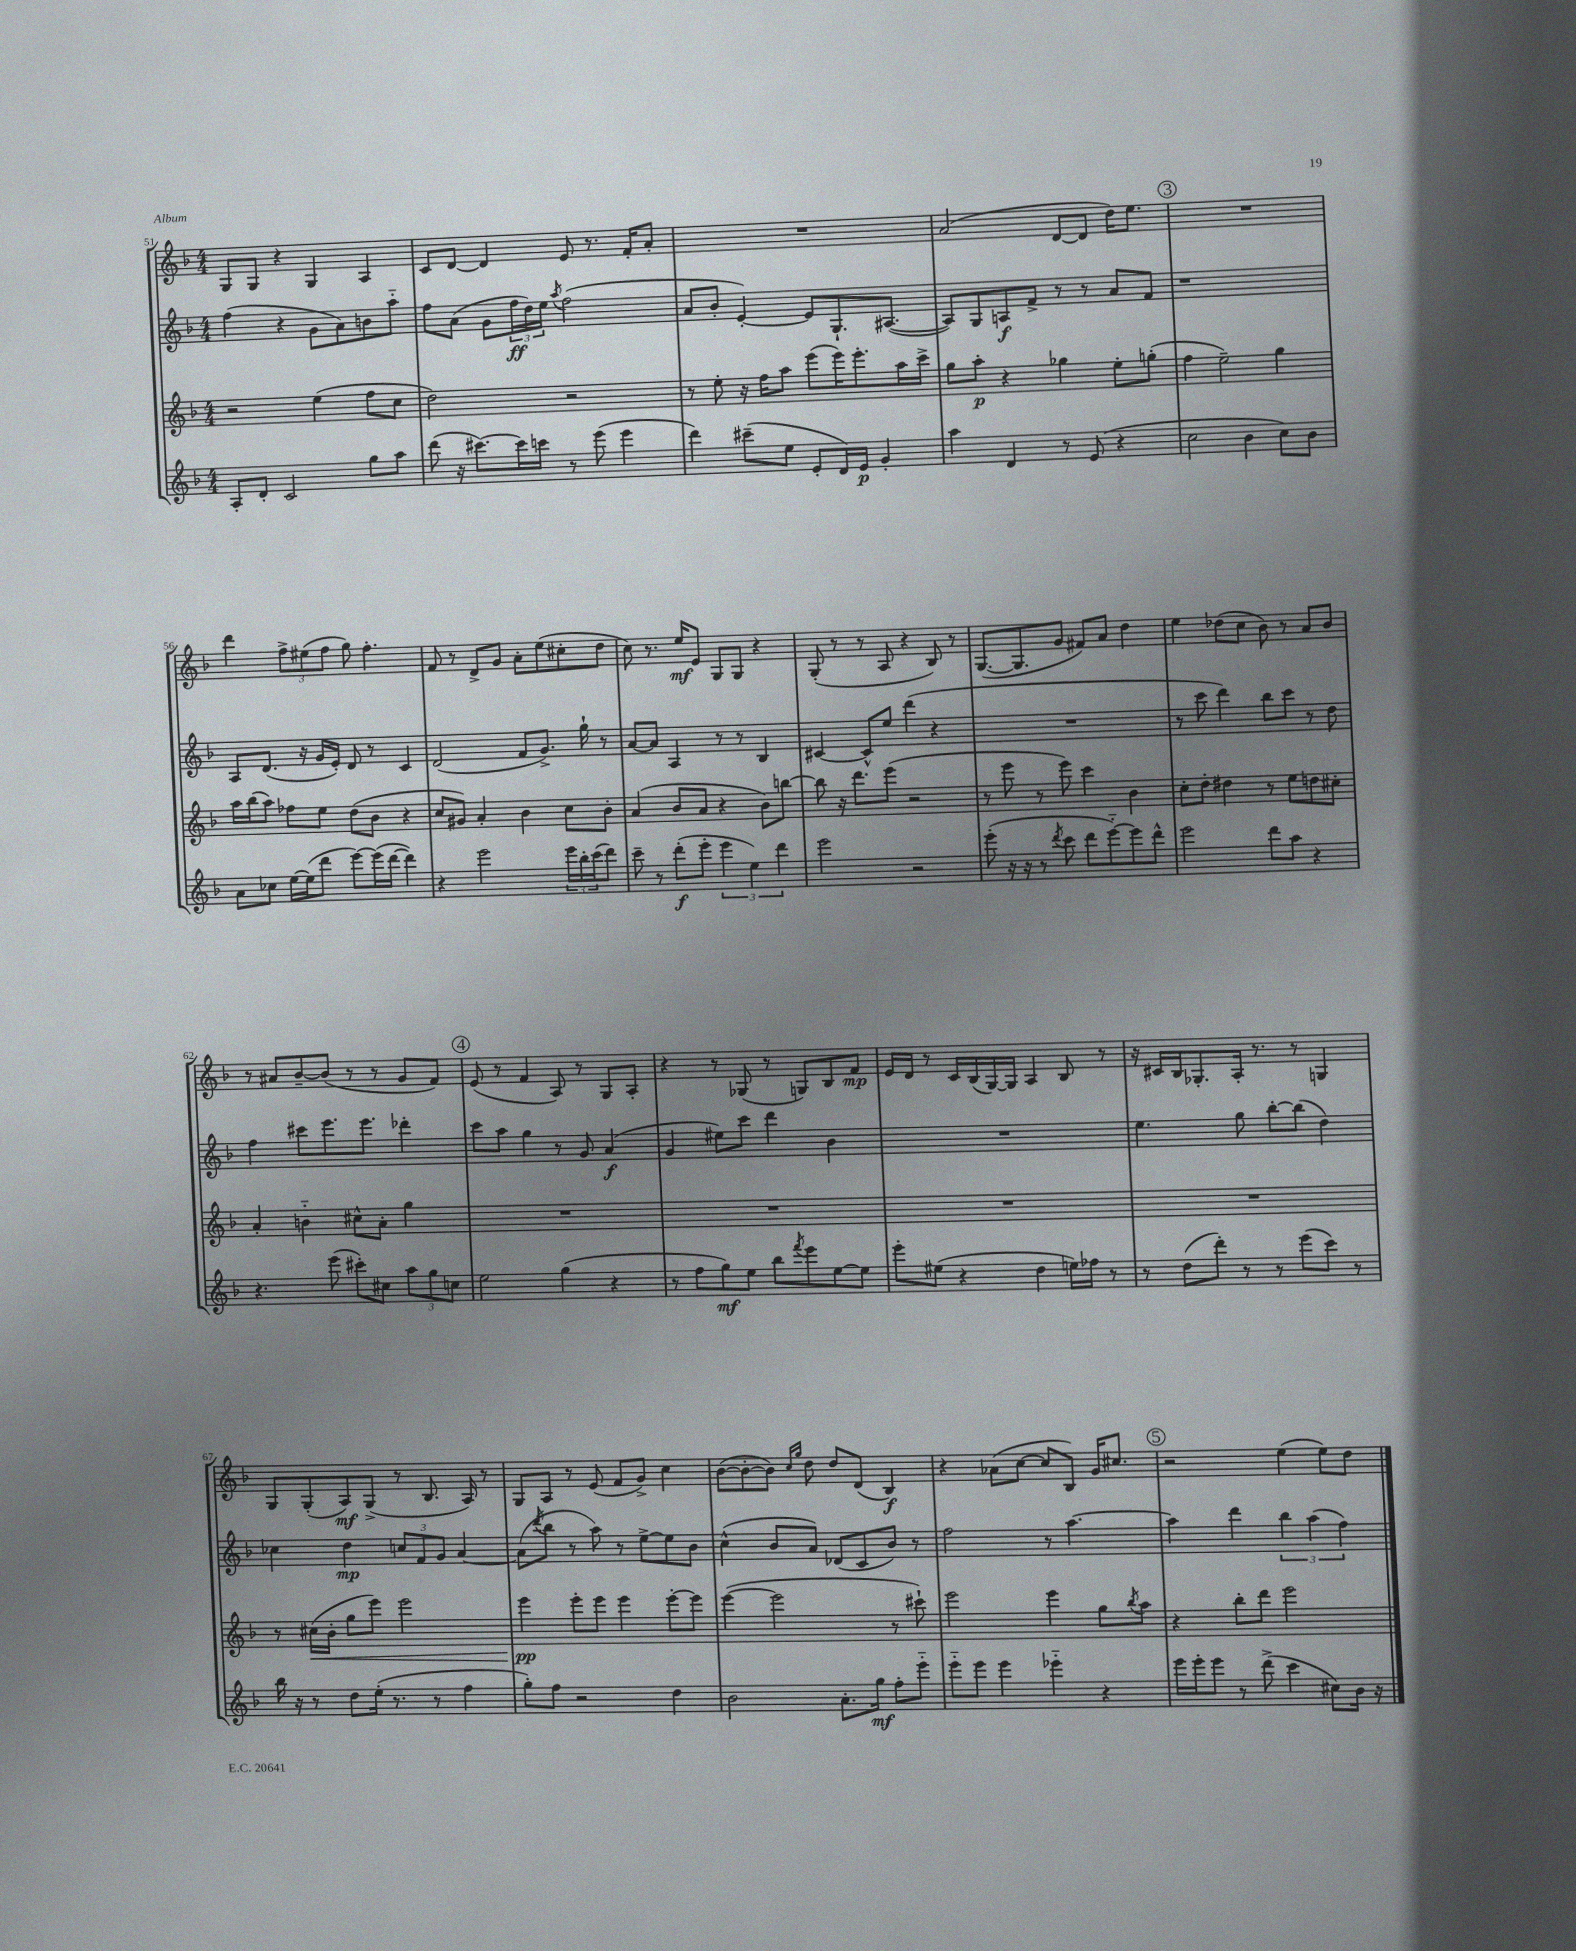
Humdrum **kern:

**kern	**dynam	**kern	**dynam	**kern	**dynam	**kern	**dynam
*part4	*part4	*part3	*part3	*part2	*part2	*part1	*part1
*staff4	*staff4	*staff3	*staff3	*staff2	*staff2	*staff1	*staff1
*clefG2	*	*clefG2	*	*clefG2	*	*clefG2	*
*k[b-]	*	*k[b-]	*	*k[b-]	*	*k[b-]	*
*M4/4	*	*M4/4	*	*M4/4	*	*M4/4	*
=51	=51	=51	=51	=51	=51	=51	=51
8A'/L	.	2r	.	(4ff\	.	8G/L	.
8d'/J	.	.	.	.	.	8G/J	.
2c/	.	.	.	4r	.	4r	.
.	.	(4ee\	.	8g\L	.	4G/	.
.	.	.	.	8a\)	.	.	.
8gg\L	.	8ff\L	.	8bn\	.	4A/	.
8aa\J	.	8cc\J	.	8aa\J	.	.	.
=52	=52	=52	=52	=52	=52	=52	=52
(8ddd\	.	2dd\)	.	8ff\L	.	8c/L	.
16r	.	.	.	(8a\J	.	[8d/J	.
[8.ccc#X\L)	.	.	.	.	.	.	.
.	.	.	.	8g\L	.	4d/]	.
16ccc#\L]	.	.	.	24ff\L	ff	.	.
.	.	.	.	24dd\)	.	.	.
16cccn\JJ	.	.	.	.	.	.	.
.	.	.	.	24ee\JJ	.	.	.
.	.	.	.	8qaa/	.	.	.
8r	.	2r	.	(2ff\	.	8e/	.
(8eee\	.	.	.	.	.	8.r	.
4eee\	.	.	.	.	.	.	.
.	.	.	.	.	.	16f'/KL	.
.	.	.	.	.	.	8a'/J	.
=53	=53	=53	=53	=53	=53	=53	=53
4ddd\)	.	8r	.	8a/L	.	1r	.
.	.	8ee'\	.	8b-'/J	.	.	.
(8ccc#X~\L	.	16r	.	[4e'/)	.	.	.
.	.	16ff\KL	.	.	.	.	.
8ee\J	.	8aa\J	.	.	.	.	.
8e'/L	.	(8eee\L	.	8e/L]	.	.	.
16d/L)	.	16eee\K)	.	8.G`/	.	.	.
16e/JJ	p	8.eee'\	.	.	.	.	.
4g'/	.	.	.	.	.	.	.
.	.	.	.	([8.A#X/J	.	.	.
.	.	16aa\L	.	.	.	.	.
.	.	16ccc^\JJ	.	.	.	.	.
=54	=54	=54	=54	=54	=54	=54	=54
4aa\	.	8gg\L	.	8A#/L])	.	(2a/	.
.	.	8aa'\J	p	8G/	.	.	.
4d/	.	4r	.	8An/	f	.	.
.	.	.	.	8f^/J	.	.	.
8r	.	4gg-X\	.	8r	.	[8d/L	.
(8e/	.	.	.	8r	.	8d/J]	.
4r	.	8ee'\L	.	8a/L	.	16dd\KL)	.
.	.	.	.	.	.	8.ee\J	.
.	.	(8ggn'\J	.	8f/J	.	.	.
!!LO:REH:place=s1:t=3
=55	=55	=55	=55	=55	=55	=55	=55
2cc\	.	4ff\	.	1r	.	1r	.
.	.	2ee~\)	.	.	.	.	.
4b-\	.	.	.	.	.	.	.
8cc\L)	.	4gg\	.	.	.	.	.
8b-\J	.	.	.	.	.	.	.
!!LO:LB:g=z
=56	=56	=56	=56	=56	=56	=56	=56
8a\L	.	16aa\LL	.	8A/L	.	4ddd\	.
.	.	(16bb-\J	.	.	.	.	.
8cc-X\J	.	8aa\J)	.	(8.d/J	.	.	.
[16ee\LL	.	8ff-X\L	.	.	.	12ff^\L	.
(16ee\J]	.	.	.	16r	.	.	.
.	.	.	.	.	.	(12ee#X\	.
8ddd\J	.	8ee\J	.	16g/LL	.	.	.
.	.	.	.	.	.	12ff\J	.
.	.	.	.	16e'/JJ)	.	.	.
[8eee\L)	.	(8dd\L	.	8d/	.	8gg\)	.
(16eee\L]	.	8b-\J	.	8r	.	4.ff'\	.
[16ddd\JJ	.	.	.	.	.	.	.
4ddd\])	.	4r	.	4c/	.	.	.
=57	=57	=57	=57	=57	=57	=57	=57
4r	.	8cc/L	.	(2d/	.	8f/	.
.	.	8g#X/J)	.	.	.	8r	.
2eee\	.	4a'/	.	.	.	8d^/L	.
.	.	.	.	.	.	8g/J	.
.	.	4b-\	.	8f/L	.	8a'\L	.
.	.	.	.	8.g^/J)	.	(8ee\	.
24eee\LL	.	8cc\L	.	.	.	8cc#X'\	.
24bb-'\	.	.	.	.	.	.	.
.	.	.	.	16gg`\	.	.	.
(24ccc\J	.	.	.	.	.	.	.
8ddd\J)	.	8b-'\J	.	8r	.	8dd\J	.
=58	=58	=58	=58	=58	=58	=58	=58
8ccc~\	.	(4a/	.	[8a/L	.	8cc\)	.
8r	.	.	.	8a/J]	.	8.r	.
(8ddd'\L	f	8b-/L	.	4A/	.	.	.
.	.	.	.	.	.	16ee/KL	mf
8eee'\J	.	8a/J	.	.	.	8e/J	.
6eee\	.	4r	.	8r	.	8G/L	.
.	.	.	.	8r	.	8G/J	.
6ee\)	.	.	.	.	.	.	.
.	.	8b-\L)	.	4B-/	.	4r	.
6ddd\	.	.	.	.	.	.	.
.	.	[8bbn\J	.	.	.	.	.
=59	=59	=59	=59	=59	=59	=59	=59
2eee\	.	8bb\]	.	[4c#X/	.	(8G'/	.
.	.	16r	.	.	.	8r	.
.	.	8.ddd\L	.	.	.	.	.
.	.	.	.	8c#^^/L]	.	8r	.
.	.	(8eee\J	.	8ee/J	.	8A/	.
2r	.	2r	.	(4ddd\	.	4r	.
.	.	.	.	4r	.	8B-/)	.
.	.	.	.	.	.	8r	.
=60	=60	=60	=60	=60	=60	=60	=60
(8eee'\	.	8r	.	1r	.	([8.G/L	.
16r	.	8eee\	.	.	.	.	.
16r	.	.	.	.	.	8.G/]	.
8r	.	8r	.	.	.	.	.
8qddd/	.	.	.	.	.	.	.
8ccc\	.	8eee\)	.	.	.	8g/J	.
8ddd\L	.	4ccc\	.	.	.	8f#X/L)	.
[8eee\)	.	.	.	.	.	8a/J	.
8eee\]	.	4b-\	.	.	.	4dd\	.
8ddd^^\J	.	.	.	.	.	.	.
=61	=61	=61	=61	=61	=61	=61	=61
2eee\	.	8cc'\L	.	8r	.	4ee\	.
.	.	8dd'\J	.	8ccc\	.	.	.
.	.	4dd#X\	.	4ddd\)	.	(8dd-X\L	.
.	.	.	.	.	.	8cc\J	.
8ddd\L	.	8r	.	8bb-\L	.	8b-\)	.
8aa\J	.	8ee\L	.	8ccc\J	.	8r	.
4r	.	8ddn\	.	8r	.	8a/L	.
.	.	8cc#X'\J	.	8dd\	.	8b-/J	.
!!LO:LB:g=z
=62	=62	=62	=62	=62	=62	=62	=62
4.r	.	4a'/	.	4ff\	.	8r	.
.	.	.	.	.	.	8a#X/L	.
.	.	4bn\	.	8ccc#X\L	.	[8b-~/	.
(8eee\	.	.	.	8.eee\	.	(8b-/J]	.
8ccc#X'\L)	.	8cc#X^^\L	.	.	.	8r	.
.	.	.	.	8.eee\J	.	.	.
8cc#X\J	.	8a'\J	.	.	.	8r	.
12aa\L	.	4gg\	.	4ddd-X'\	.	8g/L	.
12gg\	.	.	.	.	.	.	.
.	.	.	.	.	.	8f/J)	.
12ccn\J	.	.	.	.	.	.	.
!!LO:REH:place=s1:t=4
=63	=63	=63	=63	=63	=63	=63	=63
2ee\	.	1r	.	8ccc\L	.	(8e/	.
.	.	.	.	8aa\J	.	8r	.
.	.	.	.	4gg\	.	4f/	.
(4gg\	.	.	.	8r	.	8A/)	.
.	.	.	.	8g/	.	8r	.
4r	.	.	.	(4a/	f	8G/L	.
.	.	.	.	.	.	8A'/J	.
=64	=64	=64	=64	=64	=64	=64	=64
8r	.	1r	.	4g/	.	4r	.
8ff\L	.	.	.	.	.	.	.
8gg\)	mf	.	.	8ee#X\L)	.	8r	.
8ee\J	.	.	.	8ccc\J	.	(8G-X/	.
8bb-\L	.	.	.	4ddd\	.	8r	.
8qfff/	.	.	.	.	.	.	.
8eee\	.	.	.	.	.	8Gn/L)	.
[8ee\	.	.	.	4b-\	.	8B-/	.
8ee\J]	.	.	.	.	.	8f/J	mp
=65	=65	=65	=65	=65	=65	=65	=65
8eee'\L	.	1r	.	1r	.	16e/LL	.
.	.	.	.	.	.	16d/JJ	.
(8ee#X\J	.	.	.	.	.	8r	.
4r	.	.	.	.	.	16c/LL	.
.	.	.	.	.	.	(16B-/	.
.	.	.	.	.	.	[16G/)	.
.	.	.	.	.	.	16G/JJ]	.
4dd\	.	.	.	.	.	4A/	.
16een\LL)	.	.	.	.	.	8B-/	.
16ff-X\JJ	.	.	.	.	.	.	.
8r	.	.	.	.	.	8r	.
=66	=66	=66	=66	=66	=66	=66	=66
8r	.	1r	.	4.ee\	.	16r	.
.	.	.	.	.	.	16c#X/LL	.
(8dd\L	.	.	.	.	.	16B-/J	.
.	.	.	.	.	.	8.G-X'/	.
8ddd'\J)	.	.	.	.	.	.	.
8r	.	.	.	8gg\	.	16A'/Jk	.
.	.	.	.	.	.	8.r	.
8r	.	.	.	[8bb-'\L	.	.	.
(8eee\L	.	.	.	(8bb-\J]	.	8r	.
8ccc\J)	.	.	.	4dd\)	.	4Gn/	.
8r	.	.	.	.	.	.	.
!!LO:LB:g=z
=67	=67	=67	=67	=67	=67	=67	=67
16bb-\	.	8r	.	4cc-X\	.	8G/L	.
16r	.	.	.	.	.	.	.
!	!	!	!LO:HP:b	!	!	!	!
8r	.	(16cc#X\LL	<	.	.	(8G'/	.
.	.	16b-'\JJ	.	.	.	.	.
8dd\L	.	8gg\L	.	4dd\	mp	8A/)	mf
(16ee'\Jk	.	8eee\J)	.	.	.	(8G^/J	.
8.r	.	.	.	.	.	.	.
.	.	2eee\	.	12ccn/L	.	8r	.
.	.	.	.	12f/	.	.	.
8r	.	.	.	.	.	8.B-/	.
.	.	.	.	12g/J	.	.	.
4ff\	.	.	.	[4a/	.	.	.
.	.	.	.	.	.	16A/)	.
.	.	.	.	.	.	8r	.
=68	=68	=68	=68	=68	=68	=68	=68
8gg'\L)	.	4eee\	pp	(8a\L]	.	8G/L	.
.	.	.	.	8qddd/	.	.	.
8ff\J	.	.	.	8bb-\J	.	8A/J	.
2r	.	8eee'\L	[	8r	.	8r	.
.	.	8eee\J	.	8aa\)	.	(8e/	.
.	.	4eee\	.	8r	.	8f/L	.
.	.	.	.	[8ee^\L	.	8g^/J)	.
4dd\	.	[8eee'\L	.	8ee\]	.	4cc\	.
.	.	8eee\J]	.	8b-\J	.	.	.
=69	=69	=69	=69	=69	=69	=69	=69
2b-\	.	([4eee\	.	(4cc^^\	.	([8b-\L	.
.	.	.	.	.	.	8b-'\_	.
.	.	2eee\]	.	8b-/L	.	8b-\J])	.
.	.	.	.	.	.	16qqcc/LL	.
.	.	.	.	.	.	16qqgg/JJ	.
.	.	.	.	8a/J)	.	8dd\	.
8.a'\L	.	.	.	(8d-X/L	.	8dd/L	.
.	.	.	.	8c/	.	(8d/J	.
16gg\Jk	mf	.	.	.	.	.	.
8ff'\L	.	8r	.	8b-/J)	.	4B-/)	f
8eee\J	.	8ccc#X`\)	.	8r	.	.	.
=70	=70	=70	=70	=70	=70	=70	=70
8eee\L	.	2eee\	.	2ff\	.	4r	.
8eee\J	.	.	.	.	.	.	.
4eee\	.	.	.	.	.	(8a-X\L	.
.	.	.	.	.	.	[8cc\J	.
4eee-X\	.	4eee\	.	8r	.	8cc/L]	.
.	.	.	.	[4.aa\	.	8B-/J)	.
4r	.	8gg\L	.	.	.	16g/KL	.
.	.	.	.	.	.	8.cc#X/J	.
.	.	8qbb-/	.	.	.	.	.
.	.	8aa\J	.	.	.	.	.
!!LO:REH:place=s1:t=5
=71	=71	=71	=71	=71	=71	=71	=71
16eee\LL	.	4r	.	4aa\]	.	2r	.
16eee'\J	.	.	.	.	.	.	.
8eee\J	.	.	.	.	.	.	.
8r	.	8bb-'\L	.	4ddd\	.	.	.
(8ddd^\	.	8ddd\J	.	.	.	.	.
4ccc\	.	2eee\	.	6bb-\	.	(4ee\	.
.	.	.	.	(6aa\	.	.	.
8cc#X\L)	.	.	.	.	.	8ee\L)	.
.	.	.	.	6ff\)	.	.	.
16b-\Jk	.	.	.	.	.	8dd\J	.
16r	.	.	.	.	.	.	.
==	==	==	==	==	==	==	==
*-	*-	*-	*-	*-	*-	*-	*-
